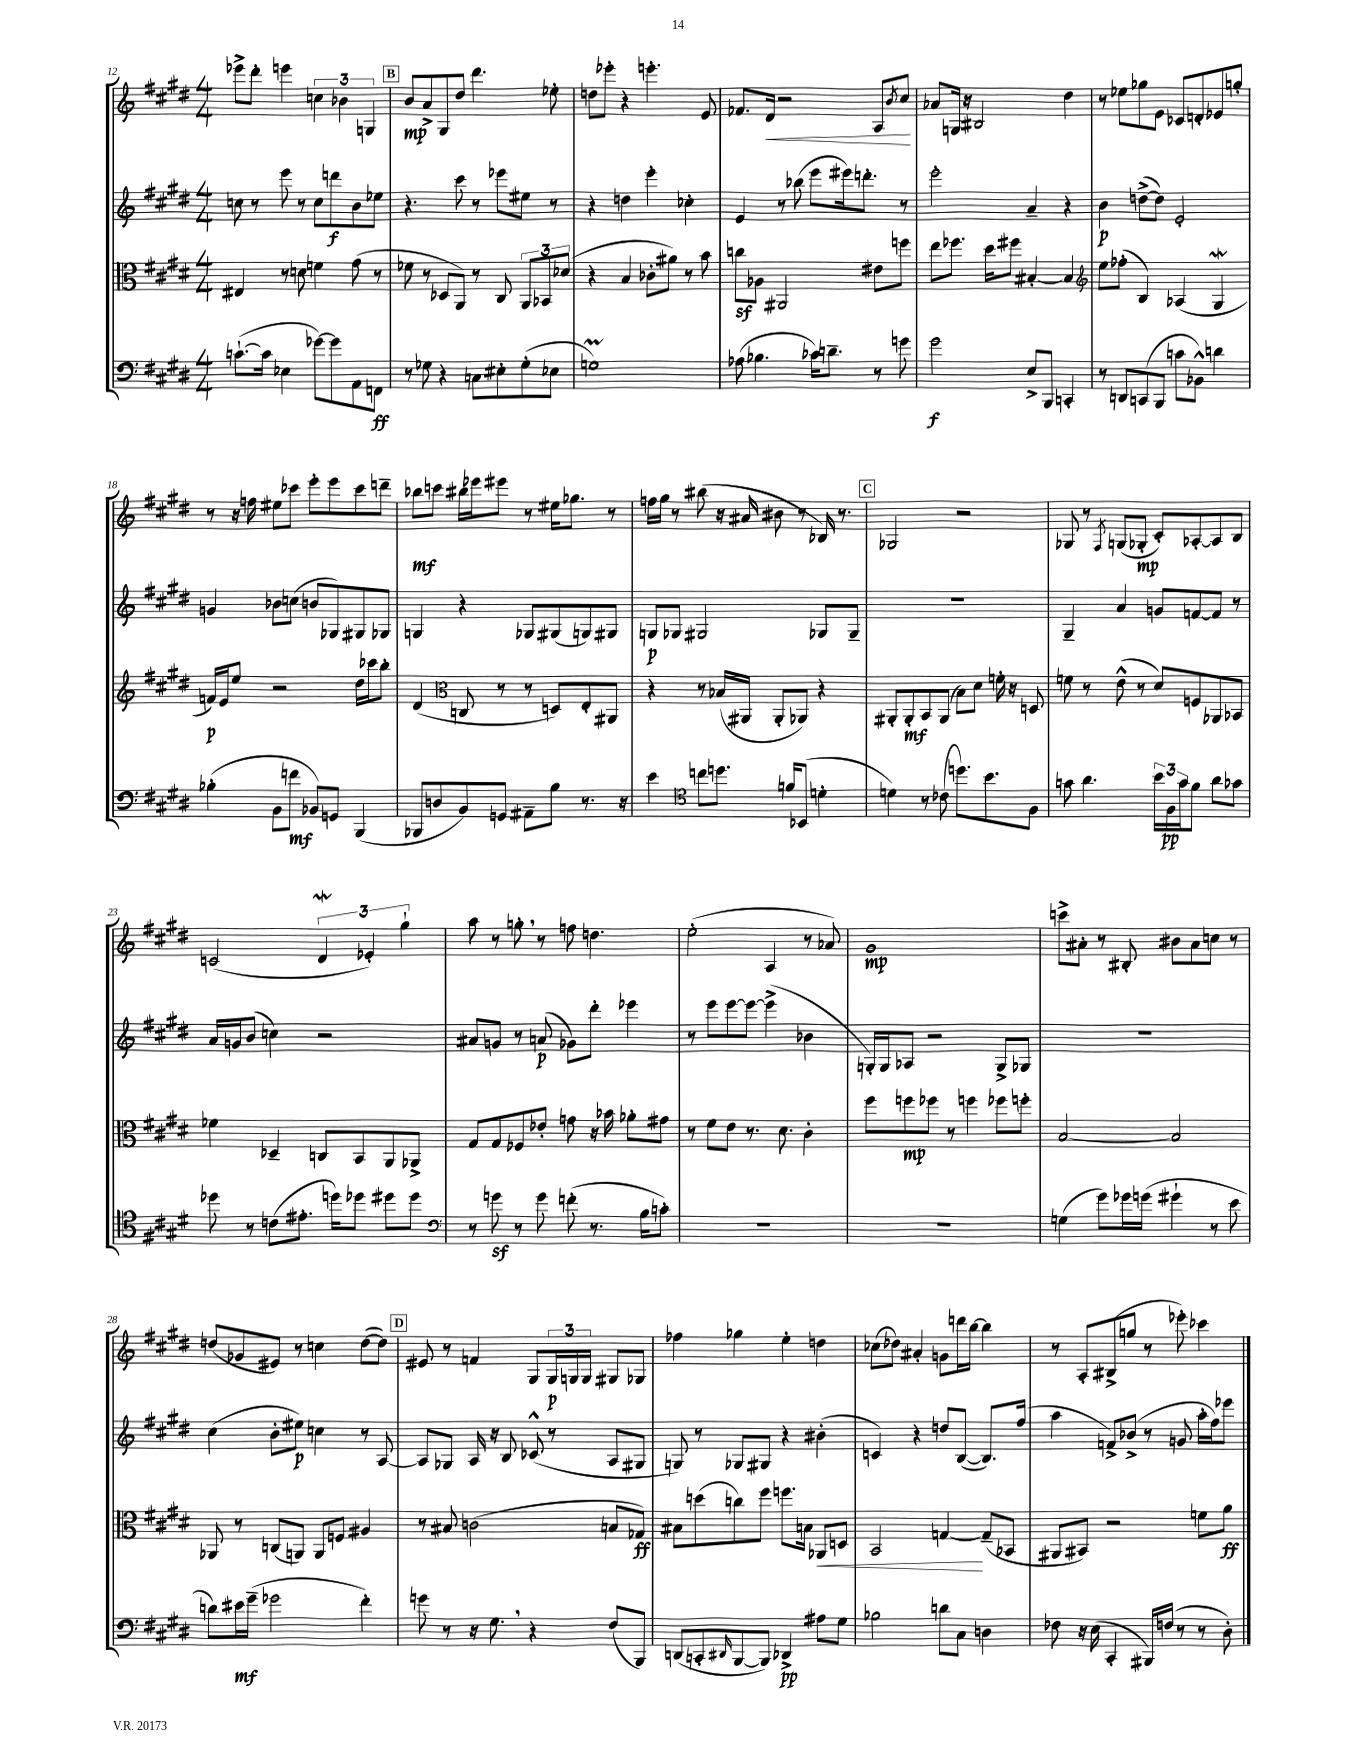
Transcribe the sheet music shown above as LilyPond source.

<<
\new StaffGroup <<
\new Staff = "s0" {
    \clef treble \key e \major \numericTimeSignature \time 4/4
    ees'''8-> dis'''8-. e'''4 \tuplet 3/2 { c''4 bes'4 g4 } |
    \mark \markup { \box "B" } b'8\mp a'8-> gis8 dis''8 dis'''4. ees''8-. |
    d''8 ees'''8-. r4 e'''4.-. e'8 |
    fes'8. dis'16\< r2 a8 \acciaccatura { b'8 } cis''8\! |
    aes'8 g16 r16 bis2 dis''4 |
    r8 ees''8 ges''8 e'8 ces'8 d'8-. ees'8 g''8-. |
    r8 r16 f''16 eis''8 ces'''8 e'''8-. e'''8 ces'''8 d'''8-- |
    bes''8\mf c'''8 bis''16 ees'''16 eis'''8 r8 eis''16 ges''8. r8 |
    f''16 gis''16 r8 bis''8( r16 ais'16 bis'8 r8 bes16) r8. |
    \mark \markup { \box "C" } ges2 r2 |
    ges8 r8 \acciaccatura { fis8 } g8( ges8-.\mp cis'8-.) aes8~-. aes8 b8 |
    c'2( \tuplet 3/2 { dis'4\mordent ees'4-.) gis''4-! } |
    a''8 r8 g''8-. \breathe r8 f''8 d''4. |
    e''2-.( a4 r8 aes'8) |
    gis'1\mp |
    c'''8-> ais'8-. r8 bis8-. bis'8 ais'8 c''8 r8 |
    d''8( ges'8 eis'8) r8 c''4 d''8~( d''8) |
    \mark \markup { \box "D" } eis'8 r8 f'4 gis8 \tuplet 3/2 { gis16\p g16 g16 } gis8 ges8 |
    fes''4 ges''4 e''4-. d''4 |
    ces''8( des''8) ais'4-. g'8 d'''16 b''16~ b''4 |
    r8 a8-. bis8->( g''8 r8 ees'''8-.) ces'''4 \bar "|." |
}
\new Staff = "s1" {
    \clef treble \key e \major \numericTimeSignature \time 4/4
    c''8 r8 e'''8 r8 c''8 d'''8\f b'8 ees''8 |
    \mark \markup { \box "B" } r4. cis'''8 r8 ees'''8 eis''8 r8 |
    r4 d''4 e'''4-. ces''4-. |
    e'4 r8 bes''8( e'''8 eis'''16) d'''8.-. r8 |
    e'''2-. a'4-- r4 |
    b'4\p d''8~->( d''8) e'2-. |
    g'4 bes'8 c''8( b'8 ges8) gis8 ges8 |
    g4 r4 ges8 gis8( g8) gis8 |
    g8\p ges8 gis2 ges8 ges8-- |
    \mark \markup { \box "C" } R1 |
    gis4-- a'4 g'8 f'8~ f'8 r8 |
    a'16 g'16 b'8( c''4) r2 |
    ais'8 g'8 r8 a'8\p( ges'8) dis'''8-. ees'''4 |
    r8 e'''8 e'''8~ e'''8~ e'''4->( bes'4 |
    g16-.) g16 aes8 r2 g8-> ges8 |
    R1 |
    cis''4( b'8-. eis''8\p) c''4 r8 a8~ |
    \mark \markup { \box "D" } a8 ges8 a16 r16 b8 ces'8-^( r8 a8 gis8 |
    g8) r8 ges8 gis8 r4 bis'4-.( |
    c'4) r4 d''8 b8~( b8.) fis''16( |
    a''4 f'8->) bes'8->( r8 g'8 a''16-. fis''16) ees'''8 \bar "|." |
}
\new Staff = "s2" {
    \clef alto \key e \major \numericTimeSignature \time 4/4
    eis4 r8 d'8 f'4 gis'8( r8 |
    \mark \markup { \box "B" } fes'8 r8 des8 a,8) r8 cis8 \tuplet 3/2 { a,8 bes,8 des'8( } |
    r4 b4 ces'8-. ais'8) r8 b'8 |
    c''8\sf aes8 ais,2 eis'8 f''8 |
    e''8 fes''8. dis''16 fis''8 bis4~-. bis4 |
    \clef treble e''8 fes''8-.( b4) aes4( gis4\mordent |
    f'16\p) e'16 e''8 r2 dis''16 ces'''16 b''8-. |
    dis'4( \clef alto c8 r8 r8 d8) e8-. ais,8 |
    r4 r8 bes16( ais,16 ais,8-. aes,8) r4 |
    \mark \markup { \box "C" } ais,8-. ais,8-.\mf b,8 ais,8( b8) dis'8 f'16-. r16 d8 |
    f'8 r8 e'8-^( r8 dis'8) f8 aes,8 bes,8 |
    fes'4 des4-- c8 b,8 a,8 aes,8-> |
    gis8 gis8 fes8 ees'8-. g'8 r16 bes'16 aes'8-. gis'8 |
    r8 fis'8 e'8 r8. dis'8. cis'4-. |
    fis''8 f''8\mp fes''8 r8 f''4 fes''8 f''8-. |
    b2~ b2 |
    aes,8 r8 c8( a,8) a,8 f8 ais4 |
    \mark \markup { \box "D" } r8 bis8 c'2( b8 ges8\ff) |
    bis8 d''8( c''8) fis''8 f''8. b16 aes,8\< d8 |
    b,2 g4~\! g8--( bes,8 |
    ais,8 bis,8) r2 f'8 a'8\ff \bar "|." |
}
\new Staff = "s3" {
    \clef bass \key e \major \numericTimeSignature \time 4/4
    c'8.~-!( c'16 ees4 ges'8~) ges'8 a,8 f,8\ff |
    \mark \markup { \box "B" } r8 ges8 r4 c8 eis8-. ges8-.( ees8 |
    g1\prall) |
    aes8( bes4. ces'16) d'8.-- r8 g'8 |
    gis'2\f e8-> b,,8 c,4-. |
    r8 d,8 c,8( b,,8 c'8 bes,8-^) d'4 |
    bes4-.( b,8 f'8\mf bes,8) g,8 b,,4( |
    bes,,8 d8 b,8) g,8 ais,8-- b8 r8. r16 |
    e'4 \clef tenor c''8 d''8. f'16 bes,8( d'4-. |
    \mark \markup { \box "C" } d'4) r8 ces'8( d''8.) b'8. fis8 |
    g'8 a'4. \tuplet 3/2 { b'16 fis16\pp g'16 } fis'8 a'8 ges'8 |
    des''8 r8 c'8( eis'8.-. d''16) des''8 dis''8 dis''8 |
    \clef bass r8 g'8\sf r8 g'8 f'8-.( r8. b16 c'8-.) |
    R1 |
    R1 |
    g4( gis'8) ges'16 g'16( gis'4-! r8 e'8 |
    d'8) eis'16\mf gis'16--( ges'2 fis'4-.) |
    \mark \markup { \box "D" } g'8 r8 r16 gis8. \breathe r4 fis8( b,,8) |
    d,8( c,8-. \grace { dis,16 } b,,8~ b,,8) des,4->\pp ais8 gis8 |
    bes2 d'8 cis8 d4 |
    fes8 r16 e16( cis,4-. bis,,16) f16( r8 r8 dis8-.) \bar "|." |
}
>>
>>
\layout { \context { \Score currentBarNumber = #12 } }
